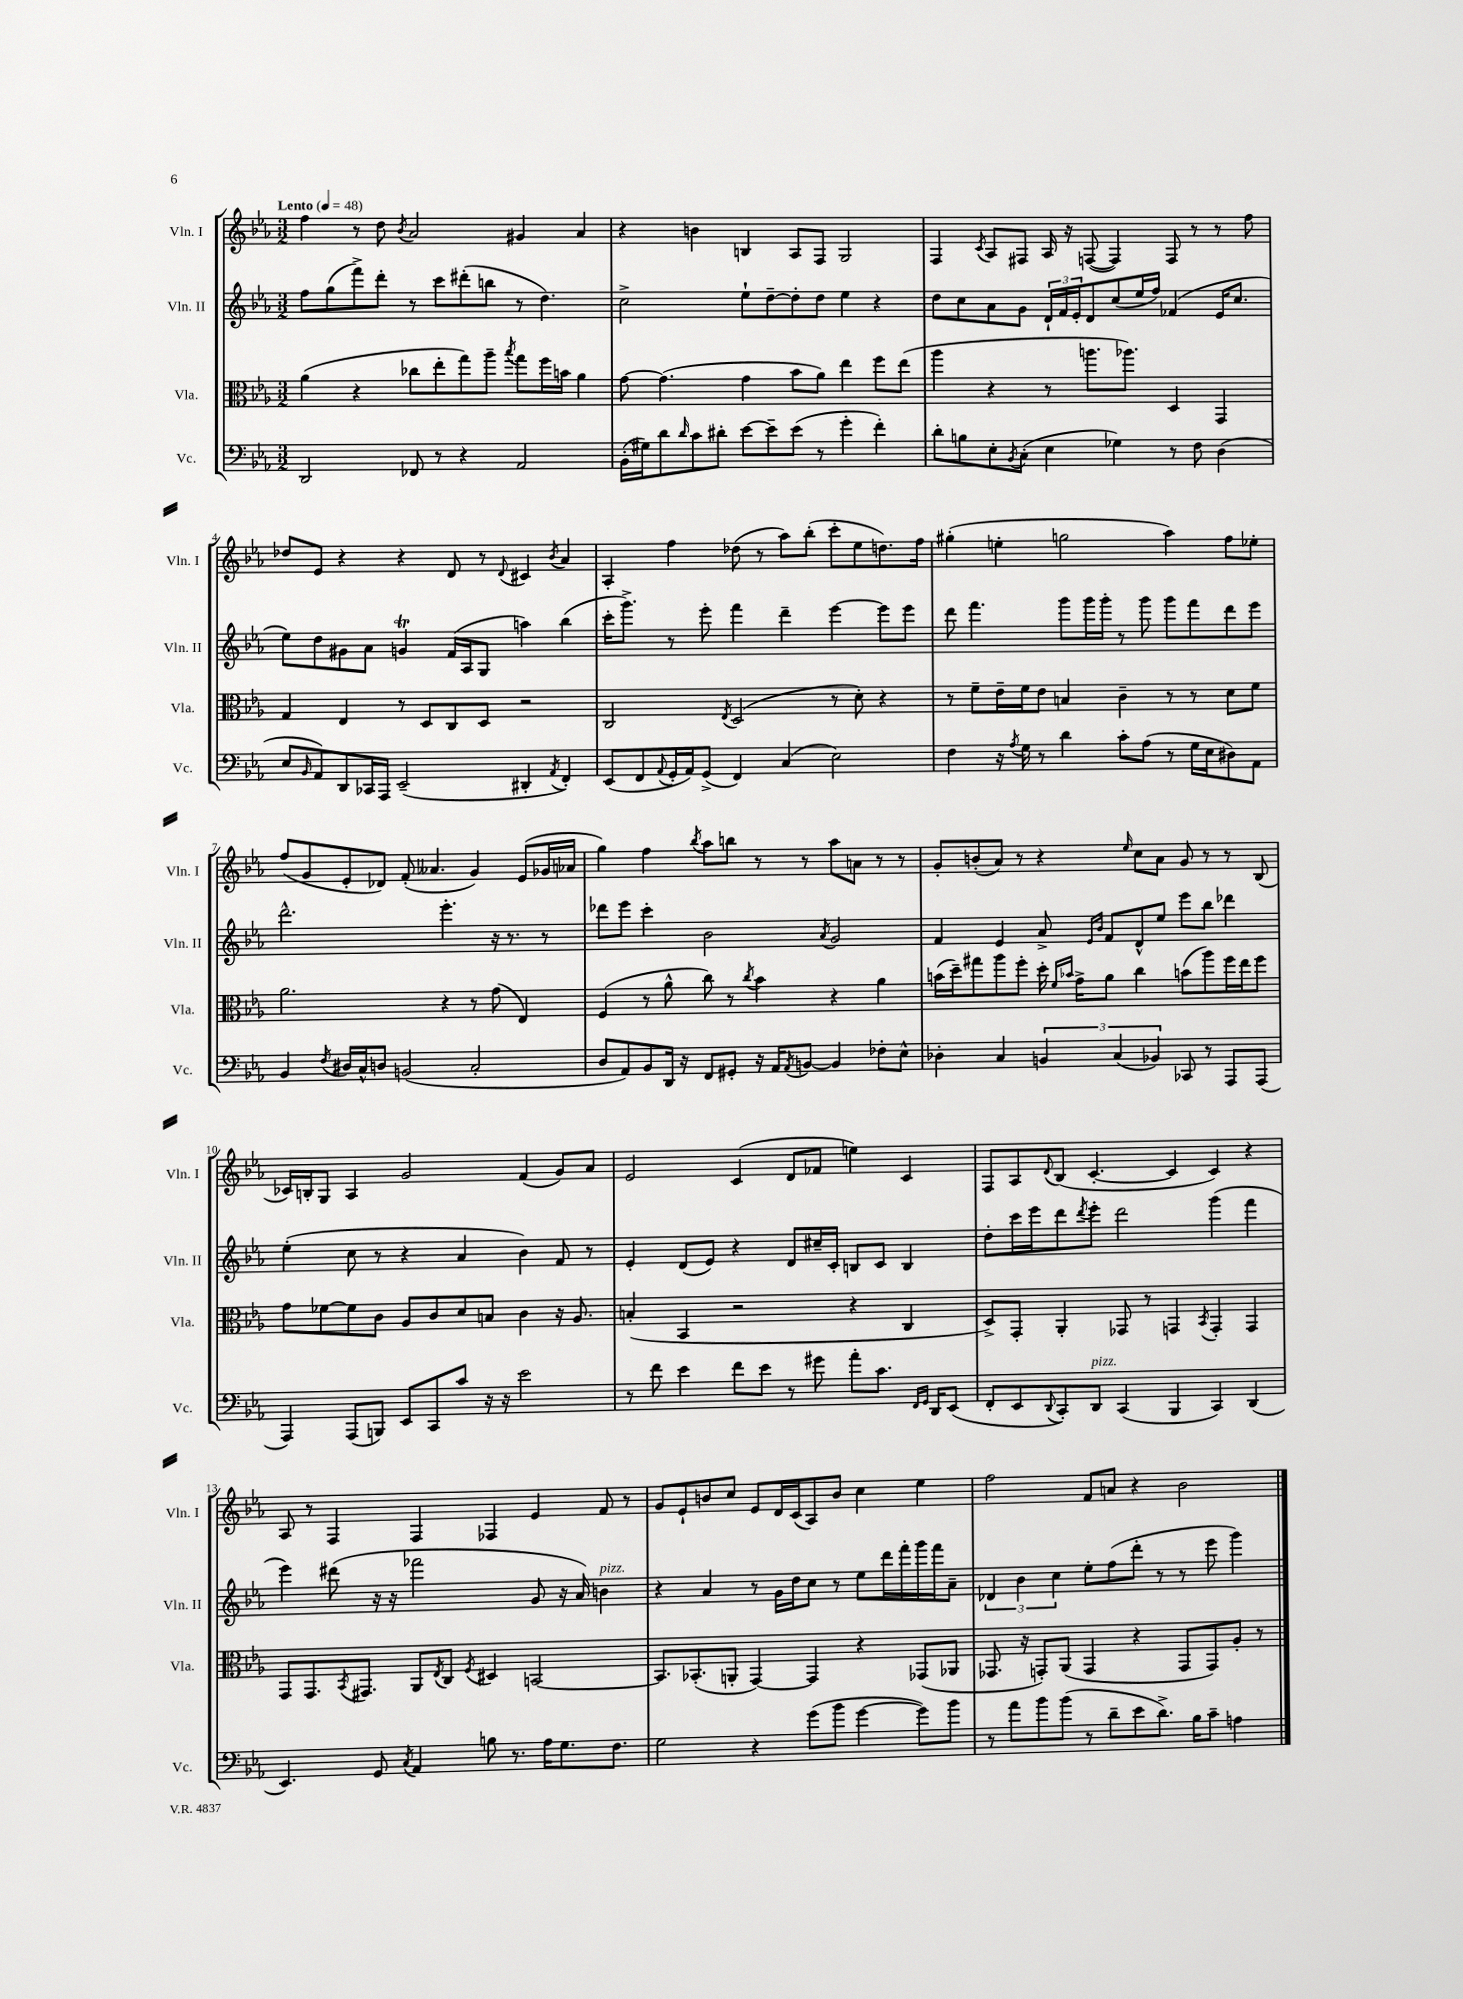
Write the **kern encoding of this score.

**kern	**kern	**kern	**kern
*part4	*part3	*part2	*part1
*staff4	*staff3	*staff2	*staff1
*I"Vc.	*I"Vla.	*I"Vln. II	*I"Vln. I
*I'Vc.	*I'Vla.	*I'Vln. II	*I'Vln. I
*clefF4	*clefC3	*clefG2	*clefG2
*k[b-e-a-]	*k[b-e-a-]	*k[b-e-a-]	*k[b-e-a-]
*M3/2	*M3/2	*M3/2	*M3/2
*MM48	*MM48	*MM48	*MM48
=1	=1	=1	=1
!	!	!	!LO:TX:a:B:t=Lento
2DD/	(4a-\	8ff\L	4ff\
.	.	(8gg\	.
.	4r	8fff^\)	8r
.	.	8ddd'\J	8dd\
.	.	.	8qb-/
8FF-X/	8cc-X\L	8r	2a-/
8r	8ee-'\	8ccc\L	.
4r	8gg\)	(8ddd#X'\	.
.	8aa-~\J	8bbn\J	.
.	8qbb-/	.	.
2AA-/	8gg\L	8r	4g#X/
.	16ff\L	4.dd\)	.
.	16bn\JJ	.	.
.	4a-\	.	4a-/
=2	=2	=2	=2
(16BB-'\LL	[8g\	2cc^\	4r
16G#X\J)	.	.	.
8d\	(4.g\]	.	.
16qqd/	.	.	.
8c\	.	.	4bn\
8d#X'\J	.	.	.
[8e-\L	4g\	8ee-`\L	4Bn/
8e-~\]	.	[8dd~\	.
(8e-\J	8b-\L	8dd'\]	8A-/L
8r	8a-\J)	8dd\J	8F/J
4g'\	4ee-\	4ee-\	2G/
4f'\)	8ff\L	4r	.
.	(8ee-\J	.	.
=3	=3	=3	=3
8d'\L	4aa-\	8dd\L	4F/
8Bn\	.	8cc\	.
.	.	.	8qc/
8E-'\	4r	8a-\	8A-/L
8qBB-/	.	.	.
(8C'\J	.	8g\J	8F#X/J
4E-\	8r	24d`/LL	16A-/
.	.	24f/	.
.	.	.	16r
.	.	24e-'/J	.
.	8.aan\L	8d/	([8Fn/
4G-X\)	.	(8cc/	4F/])
.	8.aa-X\J)	.	.
.	.	16ee-/L	.
.	.	16ff/JJ)	.
8r	4D/	(4f-X/	8F/
8F\	.	.	8r
(4D\	4GG/	16e-/KL	8r
.	.	8.cc/J	.
.	.	.	8ff\
!!LO:LB:g=z
=4	=4	=4	=4
8E-/L	4G/	8ee-\L)	8dd-X/L
16qqBB-/	.	.	.
8AA-/)	.	8dd\	8e-/J
8DD/	4E-/	8g#X\	4r
16CC-X/L	.	8a-\J	.
16AAA-/JJ	.	.	.
(2EE-~/	8r	4gnt/	4r
.	8D/L	.	.
.	8C/	(16f/LL	8d/
.	.	16A-/J	.
.	8D/J	8G/J	8r
.	.	.	8qqd/
4DD#X'/	2r	4aan\)	4c#X/
8qAA-/	.	.	8qb-/
4FF'/)	.	(4bb-\	4a-/
=5	=5	=5	=5
(8EE-/L	2C/	16ccc'\KL	4A-'/
.	.	8.ggg^\J)	.
8FF/	.	.	.
8qqAA-/	.	.	.
16GG'/L	.	8r	4ff\
16AA-/J)	.	.	.
(8GG^/J	.	8eee-'\	.
.	8qE-/	.	.
4FF/)	(2D/	4fff\	(8dd-X\
.	.	.	8r
(4C/	.	4ddd~\	8aa-\L)
.	.	.	(8bb-'\J
2E-\)	8r	[4eee-\	8ccc'\L
.	8d'\)	.	8ee-\
.	4r	8eee-\L]	8.ddn\)
.	.	8eee-\J	.
.	.	.	16ff\Jk
=6	=6	=6	=6
4F\	8r	8ddd\	(4gg#X'\
.	8f~\L	4.fff\	.
16r	16e-~\L	.	4een'\
8qA-/	.	.	.
16G\	16f\J	.	.
8r	8e-\J	.	.
4d\	4Bn/	8ggg\L	2ggn\
.	.	16ggg\L	.
.	.	16ggg'\JJ	.
8c'\L	4c~\	8r	.
(8A-\J	.	8ggg\	.
8r	8r	8ggg\L	4aa-\)
16G\LL	8r	8fff\	.
16E-\J	.	.	.
8D#X\)	8d\L	8ddd\	8ff\L
8AA-\J	8f\J	8eee-\J	8ee-X'\J
!!LO:LB:g=z
=7	=7	=7	=7
4BB-/	2.a-\	2.ddd^^\	(8ff/L
.	.	.	8g/
8qF/	.	.	.
16D#X/LL	.	.	8e-'/
16C^^/J	.	.	.
8Dn/J	.	.	8d-X/J)
(2BBn/	.	.	(8f'/
.	.	.	4.a--X/
.	4r	4.eee-'\	.
2C'/	8r	.	4g/)
.	(8g\	16r	.
.	.	8.r	.
.	4E-/)	.	(8e-/L
.	.	8r	16g-X/L
.	.	.	16a-X/JJ
=8	=8	=8	=8
8D/L	(4F/	8ddd-X\L	4gg\)
8AA-/)	.	8eee-\J	.
8BB-/	8r	4ccc'\	4ff\
16DD/Jk	8a-^^\	.	.
16r	.	.	.
.	.	.	8qbb-/
8FF/L	8cc\)	2b-\	8aa-\L
8GG#X'/J	8r	.	8bbn\J
.	8qcc/	.	.
16r	4b-\	.	8r
16AA-/KL	.	.	.
8qAA-/	.	.	.
[8BBn/J	.	.	8r
.	.	8qa-/	.
4BB/]	4r	2g/	8aa-\L
.	.	.	8an\J
8F-X'\L	4a-\	.	8r
8E-^^\J	.	.	8r
=9	=9	=9	=9
4D-X'\	(16bn\LL	4f/	8g'/L
.	16dd~\J)	.	.
.	8gg#X\	.	(8bn'/
4C/	8aa-\	4e-/	8a-/J)
.	8ff'\J	.	8r
6BBn/	16dd'\	8a-^/	4r
.	16qqf/LL	.	.
.	16qqb-X/JJ	.	.
.	16g^\KL	.	.
.	.	16qqe-/LL	.
.	.	16qqb-/JJ	.
.	8a-\J	8f/L	.
(6C/	.	.	.
.	.	.	16qqee-/
.	4cc\	8d^^/	8cc\L
6BB-X/)	.	.	.
.	.	8ee-/J	8a-\J
8CC-X/	(8bn\L	8eee-\L	8g/
8r	8aa-\)	8bb-\J	8r
8AAA-/L	16ff\L	4ddd-X\	8r
.	16ee-\J	.	.
(8AAA-/J	8ff\J	.	(8B-/
!!LO:LB:g=z
=10	=10	=10	=10
4AAA-/)	8g\L	(4ee-'\	16c-X/LL)
.	.	.	16Bn'/J
.	[8f-X\	.	8G/J
(8AAA-/L	8f-\]	8cc\	4A-/
8BBBn/J)	8c\J	8r	.
8EE-/L	8A-/L	4r	2g/
8CC/	8c/	.	.
8c/J	8d/	4a-/	.
16r	8Bn/J	.	.
16r	.	.	.
2e-\	4c\	4b-\)	(4f/
.	16r	8f/	8g/L)
.	8.A-/	.	.
.	.	8r	8a-/J
=11	=11	=11	=11
8r	(4Bn'/	4e-'/	2e-/
8f\	.	.	.
4e-\	4BB-/	(8d/L	.
.	.	8e-/J)	.
8f\L	2r	4r	(4c/
8e-\J	.	.	.
8r	.	8d/L	8d/L
8g#X\	.	16cc#X~/L	8f-X/J
.	.	16c'/JJ	.
8a-'\L	4r	8Bn/L	4een\)
8.c\J	.	8c/J	.
.	4C/	4B/	4c/
16qqFF/LL	.	.	.
16qqGG/JJ	.	.	.
16DD/KL	.	.	.
(8EE-/J	.	.	.
=12	=12	=12	=12
8FF'/L	8D^/L)	8dd'\L	8F/L
8EE-/	8GG'/J	16ccc\L	8A-/
.	.	16eee-\J	.
8qqDD/	.	.	8qqd/
8CC'/)	4AA-'/	8ddd\	(8B-/J
.	.	8qddd/	.
!LO:TX:a:i:t=pizz.	!	!	!
8DD/J	.	8eee-'\J	[4.c'/
(4CC/	8GG-X/	2ddd\	.
.	8r	.	.
4BBB-/	4GGn/	.	4c/]
.	8qBB-/	.	.
4CC/)	4GG'/	(4ggg\	4c/)
(4DD/	4GG/	4fff\	4r
!!LO:LB:g=z
=13	=13	=13	=13
4.EE-/)	8GG/L	4eee-\)	8A-/
.	8.GG/	.	8r
.	.	(8ddd#X\	4F/
.	8qBB-/	.	.
.	8.GG#X/J	.	.
8GG/	.	16r	.
.	.	16r	.
8qC/	.	.	.
4AA-/	8AA-/L	2fff-X\	4F/
.	8qE-/	.	.
.	8C/J	.	.
.	8qF/	.	.
8Bn\	4D#X/	.	4F-X/
8.r	.	.	.
.	[2BBn/	8g/	4e-/
16A-\KL	.	.	.
8.G\	.	16r	.
.	.	16a-/)	.
!	!	!LO:TX:a:i:t=pizz.	!
.	.	4bn\	8f/
8.F\J	.	.	.
.	.	.	8r
=14	=14	=14	=14
2G\	8.BB/L]	4r	8g/L
.	.	.	8e-`/
.	(8.BB-X'/	.	.
.	.	4a-/	8bn/
.	8AAn'/J	.	8cc/J
4r	[4GG/)	8r	8e-/L
.	.	16g\LL	16d/L
.	.	16dd\J	(16c/J
(8g\L	4GG/]	8cc\J	8A-/)
8b-\J	.	8r	8b/J
[4g\	4r	8ee-\L	4cc\
.	.	16ddd\L	.
.	.	16fff'\	.
8g\L])	(8GG-X/L	16ggg\	4ee-\
.	.	16fff\J	.
8b-\J	8AA-X/J	8a-~\J	.
=15	=15	=15	=15
8r	8.GG-X/	6d-X/	2ff\
8a-\L	.	.	.
.	.	6b-\	.
.	16r	.	.
8b-\	8GGn'/L)	.	.
.	.	6cc\	.
(8b-\J	(8AA-/J	.	.
8r	4GG/	8ee-'\L	8f/L
8d~\L	.	(8ff\	8an/J
8e-\	4r	8ddd'\J	4r
8.d^\J)	.	8r	.
.	8GG/L	8r	2b-\
16B-\KL	.	.	.
8c~\J	8GG/)	8eee-\	.
4An\	8A-'/J	4ggg\)	.
.	8r	.	.
==	==	==	==
*-	*-	*-	*-
